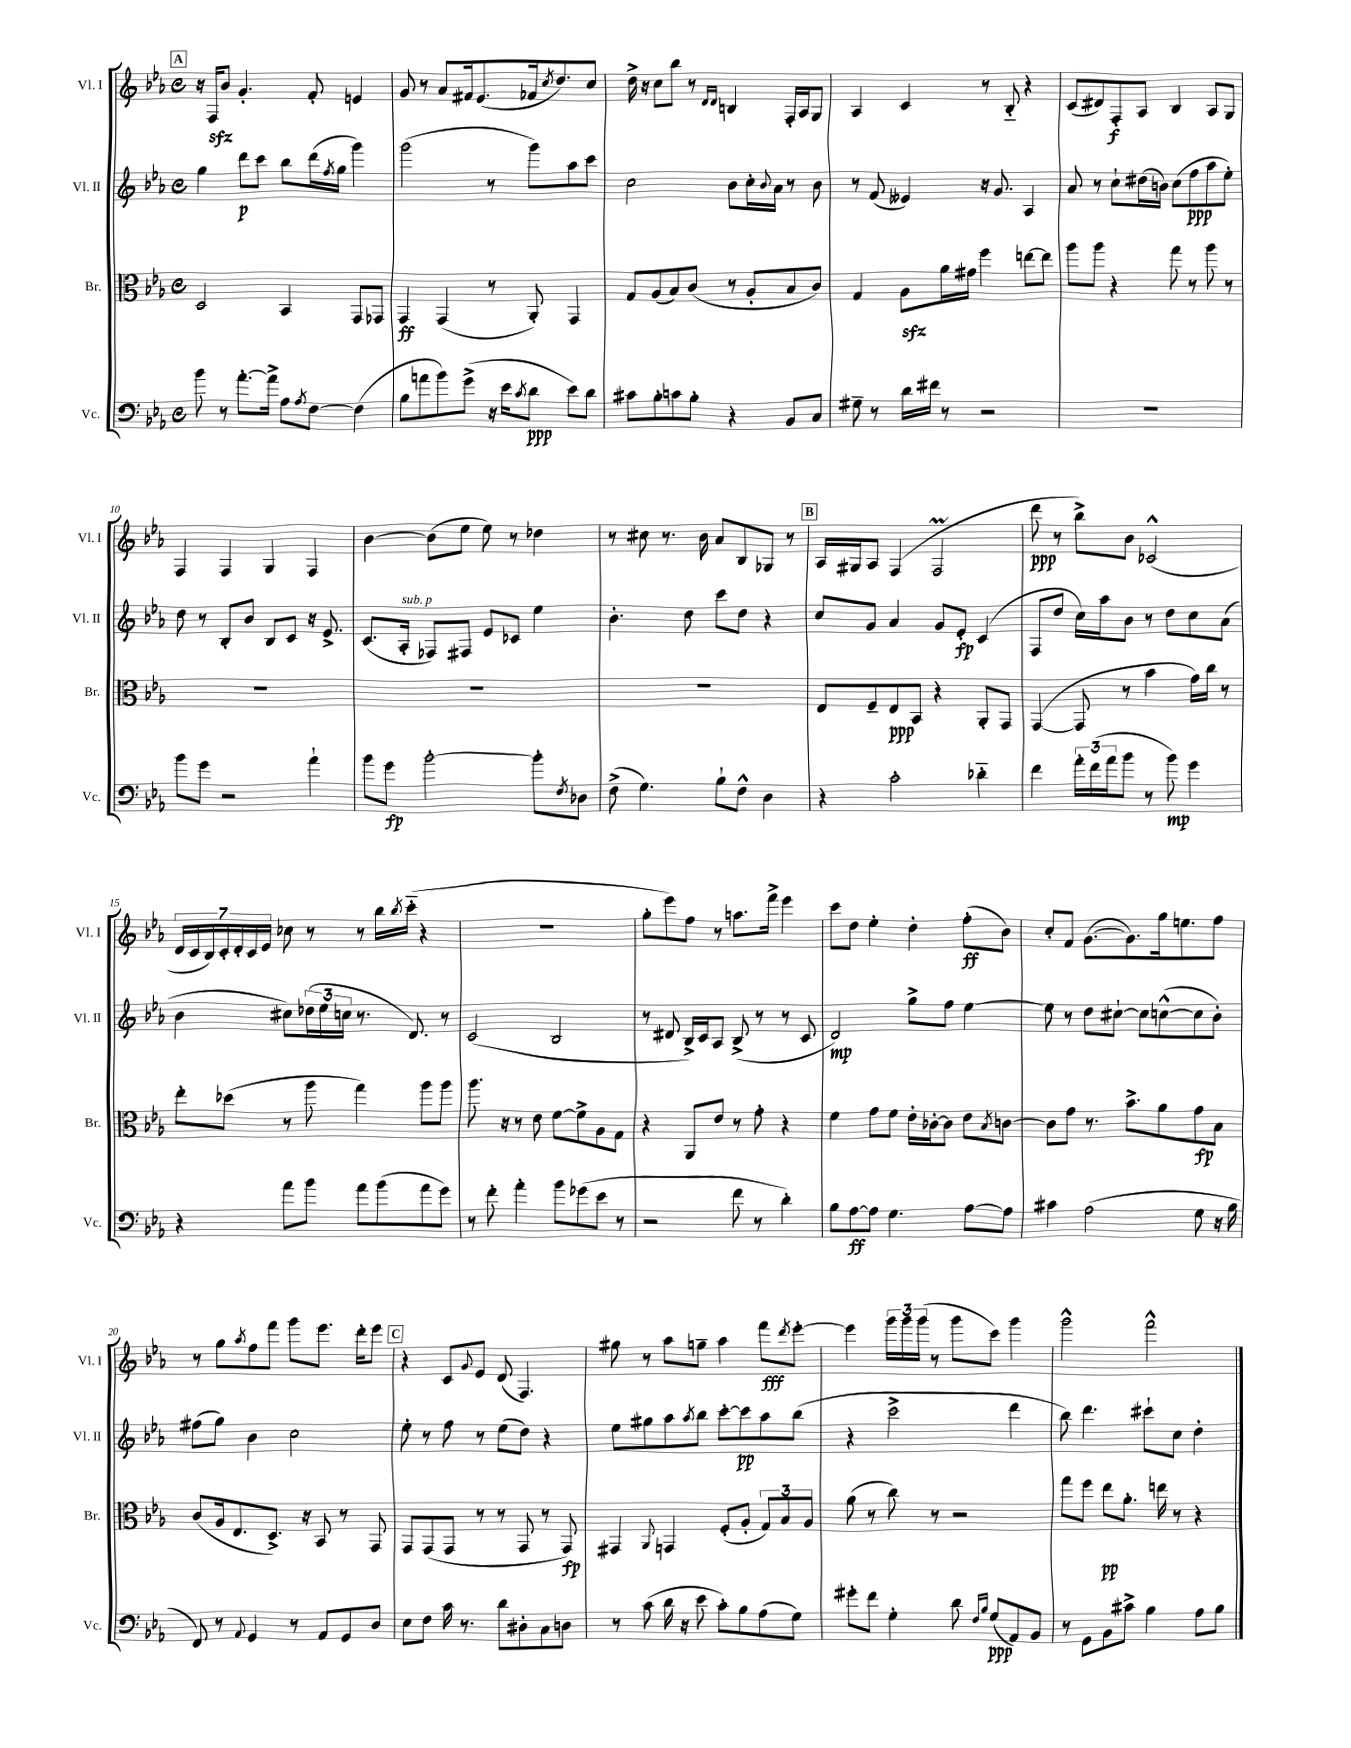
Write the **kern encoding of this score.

**kern	**dynam	**kern	**dynam	**kern	**dynam	**kern	**dynam
*part4	*part4	*part3	*part3	*part2	*part2	*part1	*part1
*staff4	*staff4	*staff3	*staff3	*staff2	*staff2	*staff1	*staff1
*I"Vc.	*	*I"Br.	*	*I"Vl. II	*	*I"Vl. I	*
*I'Vc.	*	*I'Br.	*	*I'Vl. II	*	*I'Vl. I	*
*clefF4	*	*clefC3	*	*clefG2	*	*clefG2	*
*k[b-e-a-]	*	*k[b-e-a-]	*	*k[b-e-a-]	*	*k[b-e-a-]	*
*M4/4	*	*M4/4	*	*M4/4	*	*M4/4	*
*met(c)	*	*met(c)	*	*met(c)	*	*met(c)	*
!!LO:REH:place=s1:t=A
=5	=5	=5	=5	=5	=5	=5	=5
8b-\	.	2D/	.	4gg\	.	16r	.
.	.	.	.	.	.	16Fzz/KL	.
8r	.	.	.	.	.	8b-/J	.
[8.a-'\L	.	.	.	8ddd\L	p	4.g'/	.
.	.	.	.	8ccc\J	.	.	.
16a-^\Jk]	.	.	.	.	.	.	.
8A-\L	.	4BB-/	.	8bb-\L	.	.	.
8qA-/	.	.	.	.	.	.	.
[8F\J	.	.	.	(16ddd\L	.	8f'/	.
.	.	.	.	8qff/	.	.	.
.	.	.	.	16gg\JJ	.	.	.
(4F\]	.	8GG/L	.	4ggg\)	.	4en/	.
.	.	8GG-X/J	.	.	.	.	.
=6	=6	=6	=6	=6	=6	=6	=6
8B-\L	.	4GG/	ff	(2ggg\	.	8g/	.
8an\	.	.	.	.	.	8r	.
8b-\)	.	(4GG/	.	.	.	8a-/L	.
(8g^\J	.	.	.	.	.	16f#X/k	.
.	.	.	.	.	.	(8.e-/	.
16r	.	8r	.	8r	.	.	.
16e-\KL	.	.	.	.	.	.	.
8qc/	.	.	.	.	.	.	.
8d\J	ppp	8AA-'/)	.	8ggg\L)	.	16f-X/k	.
.	.	.	.	.	.	8qcc/	.
.	.	.	.	.	.	8.dd/)	.
8e-\L)	.	4GG/	.	8aa-\	.	.	.
8d\J	.	.	.	8ccc\J	.	8cc/J	.
=7	=7	=7	=7	=7	=7	=7	=7
8c#X\L	.	8G/L	.	2cc\	.	16dd^\	.
.	.	.	.	.	.	16r	.
8B-'\	.	(8A-/	.	.	.	8cc\L	.
8cn\	.	8B-/)	.	.	.	8bb-\J	.
8B-'\J	.	(8c/J	.	.	.	8r	.
.	.	.	.	.	.	16qqd/LL	.
.	.	.	.	.	.	16qqd/JJ	.
4r	.	8r	.	8b-\L	.	4Bn/	.
.	.	8A-'/L	.	16cc'\L	.	.	.
.	.	.	.	8qqb-/	.	.	.
.	.	.	.	16a-\JJ	.	.	.
8BB-/L	.	8B-/	.	8r	.	16F'/LL	.
.	.	.	.	.	.	16A-/J	.
8C/J	.	8c/J)	.	8b-\	.	8G/J	.
=8	=8	=8	=8	=8	=8	=8	=8
8G#X~\	.	4G/	.	8r	.	4A-/	.
8r	.	.	.	(8f/	.	.	.
16d\LL	.	8A-zz\L	.	4e--X/)	.	4c/	.
16f#X\JJ	.	.	.	.	.	.	.
8r	.	16a-\L	.	.	.	.	.
.	.	16g#X\JJ	.	.	.	.	.
2r	.	4ff\	.	16r	.	8r	.
.	.	.	.	8.g/	.	.	.
.	.	.	.	.	.	8B-/	.
.	.	[8een\L	.	4A-/	.	4r	.
.	.	8ee\J]	.	.	.	.	.
=9	=9	=9	=9	=9	=9	=9	=9
1r	.	8aa-\L	.	8a-/	.	(8c/L	.
.	.	8aa-\J	.	8r	.	8d#X/)	.
.	.	4r	.	8cc`\L	.	8F'/	f
.	.	.	.	(16dd#X\L	.	8A-/J	.
.	.	.	.	16bn\JJ)	.	.	.
.	.	8gg\	.	(8cc\L	.	4B-/	.
.	.	8r	.	8ff\	ppp	.	.
.	.	8aa-\	.	8aa-\	.	8A-/L	.
.	.	8r	.	8ee-'\J)	.	8G/J	.
!!LO:LB:g=z
=10	=10	=10	=10	=10	=10	=10	=10
8b-\L	.	1r	.	8dd\	.	4F/	.
8g\J	.	.	.	8r	.	.	.
2r	.	.	.	8B-'/L	.	4F/	.
.	.	.	.	8b-/J	.	.	.
.	.	.	.	8B-/L	.	4G/	.
.	.	.	.	8c/J	.	.	.
4a-`\	.	.	.	16r	.	4F/	.
.	.	.	.	8.e-^/	.	.	.
=11	=11	=11	=11	=11	=11	=11	=11
8b-\L	.	1r	.	(8.c/L	.	[4b-\	.
8g\J	fp	.	.	.	.	.	.
!	!	!	!	!LO:TX:a:i:t=sub. p	!	!	!
.	.	.	.	16A-'/Jk	.	.	.
[2b-'\	.	.	.	8F-X/L)	.	(8b-\L]	.
.	.	.	.	8F#X/J	.	8ee-\J	.
.	.	.	.	8e-/L	.	8ee-\)	.
.	.	.	.	8c-X/J	.	8r	.
8b-'\L]	.	.	.	4ee-\	.	4dd-X\	.
8qF/	.	.	.	.	.	.	.
8D-X\J	.	.	.	.	.	.	.
=12	=12	=12	=12	=12	=12	=12	=12
(8F^\	.	1r	.	4.b-'\	.	8r	.
4.G\)	.	.	.	.	.	8cc#X\	.
.	.	.	.	.	.	8.r	.
.	.	.	.	8dd\	.	.	.
.	.	.	.	.	.	16b-\	.
8B-`\L	.	.	.	8ccc\L	.	8a-/L	.
8F^^\J	.	.	.	8dd\J	.	8B-/	.
4D\	.	.	.	4r	.	8G-X/J	.
.	.	.	.	.	.	8r	.
!!LO:REH:place=s1:t=B
=13	=13	=13	=13	=13	=13	=13	=13
4r	.	8E-/L	.	8cc/L	.	16A-/LL	.
.	.	.	.	.	.	16G#X/J	.
.	.	8F~/	.	8g/J	.	8A-/J	.
2c'\	.	8E-/	ppp	4a-/	.	(4F/	.
.	.	8BB-/J	.	.	.	.	.
.	.	4r	.	8g/L	.	2FM/	.
.	.	.	.	8e-'/J	fp	.	.
4d-X\	.	8AA-'/L	.	(4c/	.	.	.
.	.	8GG/J	.	.	.	.	.
=14	=14	=14	=14	=14	=14	=14	=14
4f\	.	([4GG/	.	8F/L	.	8ddd\	ppp
.	.	.	.	8dd/J	.	8r	.
24a-'\LL	.	8GG/]	.	16cc\LL)	.	8bb-^\L)	.
(24f\	.	.	.	.	.	.	.
.	.	.	.	16aa-\J	.	.	.
24a-\J	.	.	.	.	.	.	.
8b-\J	.	8r	.	8b-\J	.	8b-\J	.
8r	.	4b-\	.	8r	.	(2c-X^^/	.
8b-\)	mp	.	.	8dd\L	.	.	.
4g\	.	16g\LL)	.	8cc\	.	.	.
.	.	16cc\JJ	.	.	.	.	.
.	.	8r	.	(8a-\J	.	.	.
!!LO:LB:g=z
=15	=15	=15	=15	=15	=15	=15	=15
4r	.	8ee-'\L	.	4b-\	.	28d/LL	.
.	.	.	.	.	.	28c/	.
.	.	.	.	.	.	28B-/)	.
.	.	.	.	.	.	28c'/	.
.	.	(8dd-X\J	.	.	.	.	.
.	.	.	.	.	.	28d'/	.
.	.	.	.	.	.	28c/	.
.	.	.	.	.	.	28e-/JJ	.
8a-\L	.	8r	.	8cc#X\L)	.	8cc-X\	.
8b-\J	.	8aa-\	.	(24dd-X\L	.	8r	.
.	.	.	.	24ee-\	.	.	.
.	.	.	.	24ccn\JJ	.	.	.
8a-\L	.	4gg\)	.	8.r	.	8r	.
(8b-\	.	.	.	.	.	16bb-\LL	.
.	.	.	.	.	.	8qbb-/	.
.	.	.	.	8.d/)	.	(16ccc\JJ	.
8a-\	.	8aa-\L	.	.	.	4r	.
8g\J)	.	8aa-\J	.	8r	.	.	.
=16	=16	=16	=16	=16	=16	=16	=16
8r	.	8.aa-\	.	(2c/	.	1r	.
8f'\	.	.	.	.	.	.	.
.	.	16r	.	.	.	.	.
4a-'\	.	8r	.	.	.	.	.
.	.	8e-\	.	.	.	.	.
8b-\L	.	[8f\L	.	2B-/	.	.	.
(8g-X\	.	8f^\]	.	.	.	.	.
8e-\J	.	8A-\	.	.	.	.	.
8r	.	8G\J	.	.	.	.	.
=17	=17	=17	=17	=17	=17	=17	=17
2r	.	4r	.	8r	.	8gg'\L	.
.	.	.	.	8d#X/	.	8eee-\)	.
.	.	8AA-/L	.	16B-^/LL)	.	8ff\J	.
.	.	.	.	16c/J	.	.	.
.	.	8e-/J	.	8A-/J	.	8r	.
8f\	.	8r	.	(8B-^/	.	8.aan\L	.
8r	.	8g'\	.	8r	.	.	.
.	.	.	.	.	.	16fff^\Jk	.
4d'\)	.	4r	.	8r	.	4eee-\	.
.	.	.	.	8c/	.	.	.
=18	=18	=18	=18	=18	=18	=18	=18
8B-\L	.	4f\	.	2d/)	mp	8ccc\L	.
[8A-\	ff	.	.	.	.	8dd\J	.
8A-\J]	.	8g\L	.	.	.	4ee-'\	.
4.G\	.	8f\J	.	.	.	.	.
.	.	16e-'\LL	.	8gg^\L	.	4dd'\	.
.	.	[16c-X'\J	.	.	.	.	.
.	.	8c-\J]	.	8ff\J	.	.	.
[8A-\L	.	8e-\L	.	[4ee-\	.	(8ff'\L	ff
.	.	8qB-/	.	.	.	.	.
8A-\J]	.	[8cn\J	.	.	.	8b-\J)	.
=19	=19	=19	=19	=19	=19	=19	=19
4c#X\	.	8c\L]	.	8ee-\]	.	8cc'/L	.
.	.	8g\J	.	8r	.	8f/J	.
(2A-\	.	8.r	.	8dd\L	.	([8.g\L	.
.	.	.	.	[8cc#X`\J	.	.	.
.	.	8.b-^\L	.	.	.	8.g\])	.
.	.	.	.	8cc#\L]	.	.	.
.	.	8a-\	.	([8ccn^^\	.	16gg\k	.
.	.	.	.	.	.	8.een\	.
8G\	.	8g\	fp	8cc\]	.	.	.
16r	.	8B-\J	.	8b-'\J)	.	8ff\J	.
16B-\	.	.	.	.	.	.	.
!!LO:LB:g=z
=20	=20	=20	=20	=20	=20	=20	=20
8FF/)	.	(8c/L	.	(8ff#X\L	.	8r	.
8r	.	16A-/k	.	8gg\J)	.	8gg\L	.
.	.	8.E-/	.	.	.	.	.
8qqAA-/	.	.	.	.	.	8qaa-/	.
4GG/	.	.	.	4b-\	.	8ff\	.
.	.	8.D^/J)	.	.	.	8fff\J	.
8r	.	.	.	2cc\	.	8ggg\L	.
.	.	16r	.	.	.	.	.
8AA-/L	.	8BB-/	.	.	.	8.eee-\J	.
8GG/	.	8r	.	.	.	.	.
.	.	.	.	.	.	16ddd'\KL	.
8D/J	.	8GG/	.	.	.	8eee-\J	.
!!LO:REH:place=s1:t=C
=21	=21	=21	=21	=21	=21	=21	=21
8E-\L	.	8GG/L	.	8ee-'\	.	4r	.
8F\J	.	(8GG/	.	8r	.	.	.
16c\	.	8GG/J	.	8ff\	.	8c/L	.
8.r	.	.	.	.	.	.	.
.	.	.	.	.	.	8qqg/	.
.	.	8r	.	8r	.	8e-/J	.
8d\L	.	8r	.	(8ee-\L	.	(8d/	.
8D#X'\	.	8GG/	.	8dd\J)	.	4.F/)	.
8C\	.	8r	.	4r	.	.	.
8Dn\J	.	8GG/)	fp	.	.	.	.
=22	=22	=22	=22	=22	=22	=22	=22
8r	.	4GG#X/	.	8ee-\L	.	8gg#X\	.
(8c\	.	.	.	8gg#X\	.	8r	.
.	.	8qqAA-/	.	.	.	.	.
16d\	.	4GGn/	.	8aa-\	.	8aa-\L	.
16r	.	.	.	.	.	.	.
.	.	.	.	8qaa-/	.	.	.
8e-\	.	.	.	8bb-\J	.	8ggn~\J	.
8c'\L)	.	(8F'/L	.	[8ccc'\L	.	4aa-\	.
8B-\	.	8A-'/J	.	8ccc\]	pp	.	.
(8A-\	.	12G/L)	.	8aa-\	.	8fff\L	fff
.	.	12B-/	.	.	.	.	.
.	.	.	.	.	.	8qddd/	.
8G\J)	.	.	.	(8bb-\J	.	[8eee-'\J	.
.	.	12A-/J	.	.	.	.	.
=23	=23	=23	=23	=23	=23	=23	=23
8g#X'\L	.	(8a-\	.	4r	.	4eee-\]	.
8f\J	.	8r	.	.	.	.	.
4G'\	.	8cc\)	.	2ccc^\	.	24ggg\LL	.
.	.	.	.	.	.	24ggg\	.
.	.	.	.	.	.	(24ggg\JJ	.
.	.	8r	.	.	.	8r	.
8d\	.	2r	.	.	.	8ggg\L	.
16qqF/LL	.	.	.	.	.	.	.
16qqB-/JJ	.	.	.	.	.	.	.
(8G/L	ppp	.	.	.	.	8ccc\J)	.
8AA-/)	.	.	.	4ddd\	.	4ggg\	.
8BB-/J	.	.	.	.	.	.	.
=24	=24	=24	=24	=24	=24	=24	=24
8r	.	8gg\L	.	8bb-\)	.	2ggg^^\	.
8GG\L	.	8ff\J	.	4.ddd\	.	.	.
8BB-\	.	8ee-\L	pp	.	.	.	.
8c#X^\J	.	8.a-'\J	.	.	.	.	.
4B-\	.	.	.	8ccc#X`\L	.	2fff^^\	.
.	.	16een\	.	.	.	.	.
.	.	8r	.	8cc\J	.	.	.
8A-\L	.	4r	.	4dd'\	.	.	.
8B-\J	.	.	.	.	.	.	.
==	==	==	==	==	==	==	==
*-	*-	*-	*-	*-	*-	*-	*-
